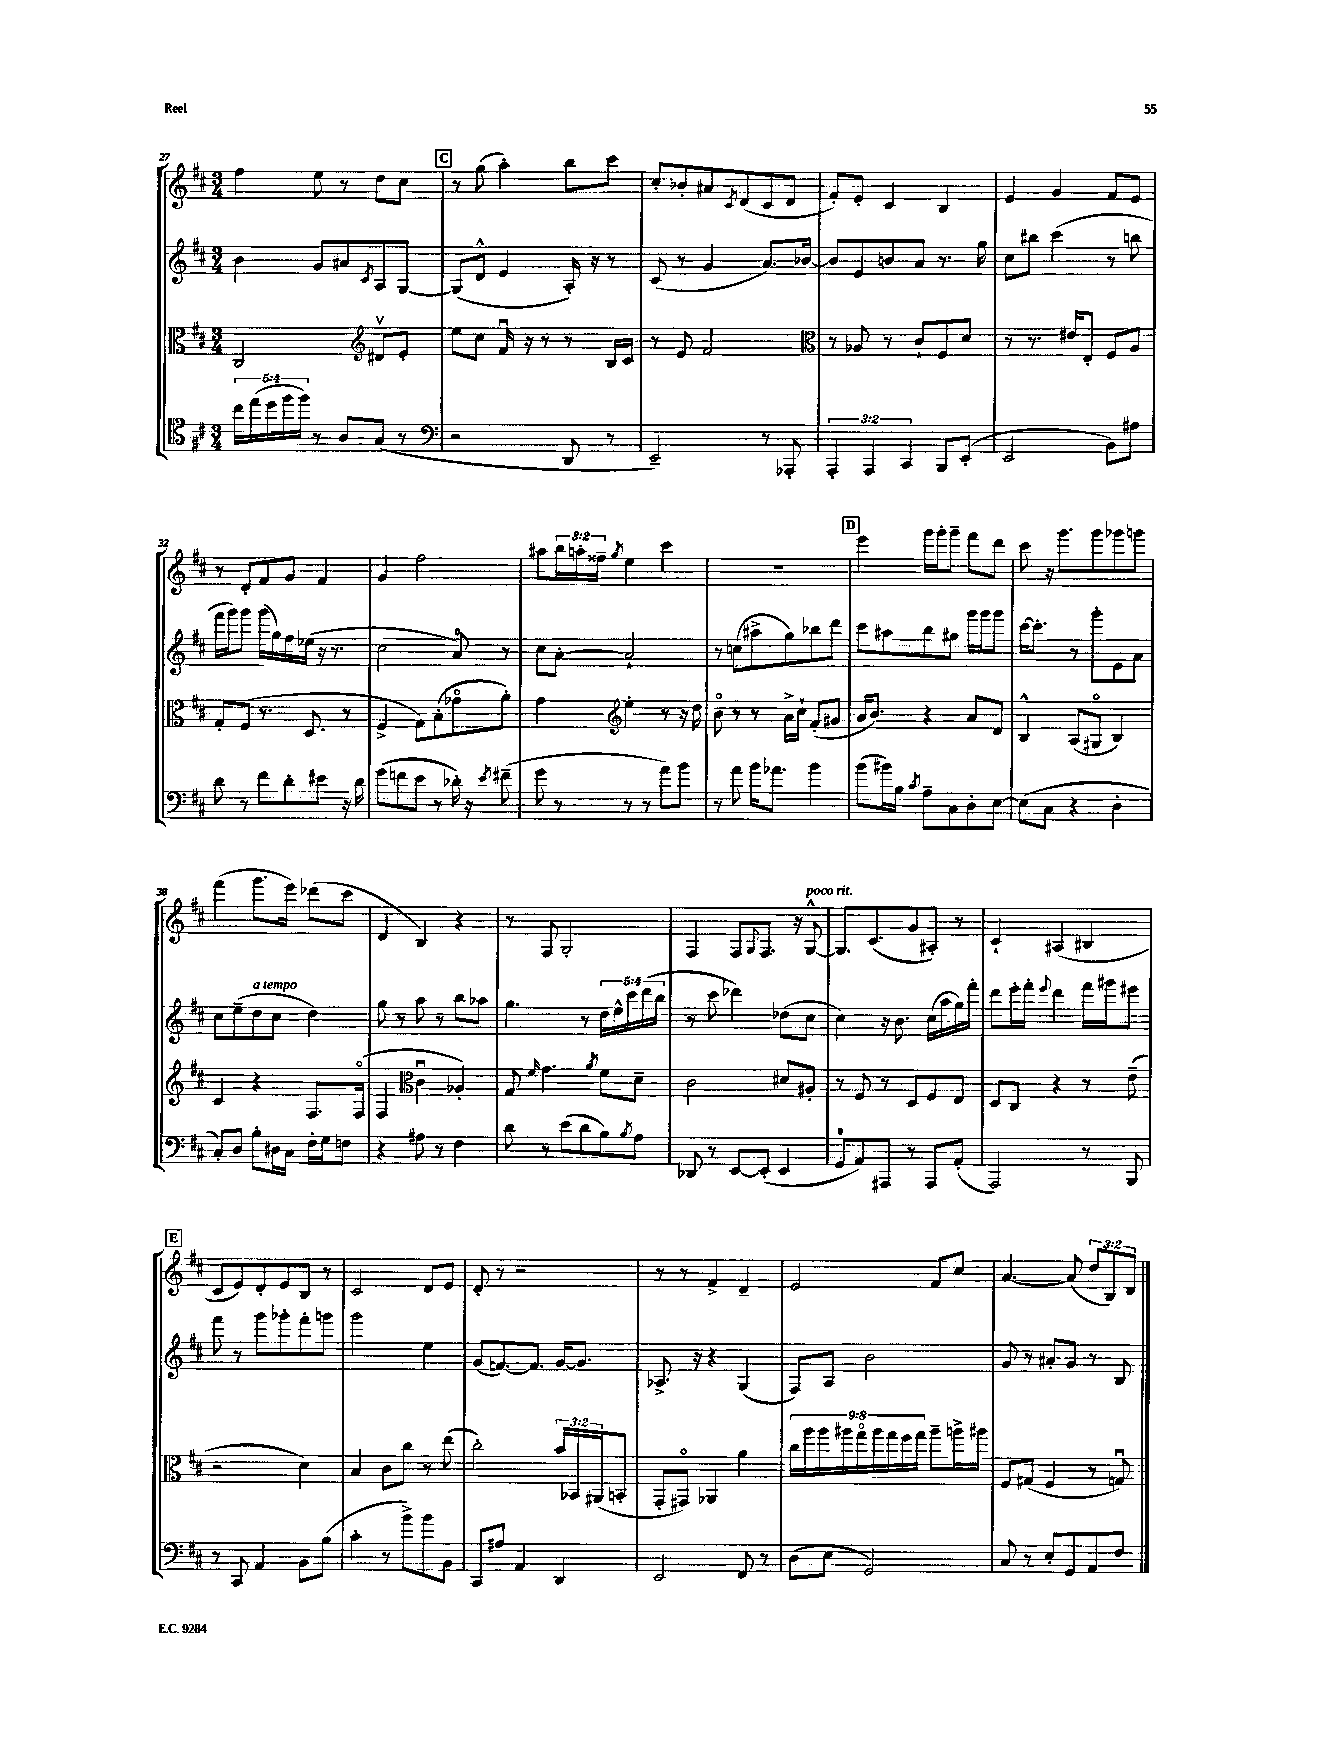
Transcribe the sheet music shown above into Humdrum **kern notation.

**kern	**kern	**kern	**kern
*part4	*part3	*part2	*part1
*staff4	*staff3	*staff2	*staff1
*clefC4	*clefC3	*clefG2	*clefG2
*k[f#c#]	*k[f#c#]	*k[f#c#]	*k[f#c#]
*M3/4	*M3/4	*M3/4	*M3/4
=27	=27	=27	=27
20cc#\LL	2C#/	4b\	4ff#\
(20ee\	.	.	.
20dd\	.	.	.
20ff#\	.	.	.
20ff#\JJ)	.	.	.
8r	.	8g/L	8ee\
8A/L	.	8a#X/	8r
*	*clefG2	*	*
.	.	8qc#/	.
(8G/J	8d#Xv/L	8A/	8dd\L
8r	8e'/J	[8G/J	8cc#\J
!!LO:REH:place=s1:t=C
=28	=28	=28	=28
*clefF4	*	*	*
2r	8ee\L	(8G/L]	8r
.	8cc#\J	8d^^/J	(8gg\
.	16f#u/	4e/	4aa'\)
.	16r	.	.
.	8r	.	.
8DD/	8r	16A'/)	8bb\L
.	.	16r	.
8r	16B/LL	8r	8ccc#\J
.	16c#/JJ	.	.
=29	=29	=29	=29
2EE~/)	8r	(8c#/	8cc#'/L
.	8e/	8r	8b-X'/
.	2f#/	4g/	8a#X/
.	.	.	8qc#/
.	.	.	(8d/
8r	.	8.a/L)	8c#/
8AAA-X'/	.	.	8d/J
.	.	[16b-X/Jk	.
=30	=30	=30	=30
*	*clefC3	*	*
6AAA'/	8r	8b-/L]	8f#'/L)
.	8A-X/	8e/	8e'/J
6AAA/	.	.	.
.	8r	8bn/	4c#/
6CC#/	.	.	.
.	8c#`/L	8a/J	.
8BBB/L	8F#/	8.r	4B/
(8EE'/J	8d/J	.	.
.	.	16gg\	.
=31	=31	=31	=31
2EE/	8r	8cc#\L	4e/
.	8.r	8bb#X\J	.
.	.	(4ccc#\	4g/
.	16e#X/KL	.	.
.	8E'/J	.	.
8BB\L)	8F#/L	8r	8f#/L
8A#X\J	8A/J	8bbn\	8e/J
!!LO:LB:g=z
=32	=32	=32	=32
8d\	8G'/L	16fff#\LL	8r
.	.	16ggg\J)	.
8r	(8F#/J	8ggg\J	8d'/L
8f#\L	8.r	(16ggg\LL	8f#/
.	.	16gg\)	.
8d'\	.	16ff#\	8g/J
.	8.D/	(16ee-X\JJ	.
8e#X\J	.	16r	4f#/
.	.	8.r	.
16r	8r	.	.
16d\	.	.	.
=33	=33	=33	=33
(8g\L	4F#^/	2cc#\	4g/
8fn\	.	.	.
8e\J	8G\L)	.	2ff#\
8r	(8B'\	.	.
16d-X'\)	8g-X\	8a/)	.
16r	.	.	.
8qe/	.	.	.
(8f#X~\	8a'\J)	8r	.
=34	=34	=34	=34
8g\	4g\	8cc#\L	8aa#X\L
8r	.	[8a'\J	24bb\L
.	.	.	24aan'\
.	.	.	24ff##X~\JJ
*	*clefG2	*	*
.	.	.	8qgg/
8r	4ee'\	2a`/]	4ee\
8r	.	.	.
8a\L)	8r	.	4ccc#\
8b\J	16r	.	.
.	16dd\	.	.
=35	=35	=35	=35
8r	8b\	8r	2.r
8a\	8r	(8ccn\L	.
16b\KL	8r	8aa#X^\	.
8.a-X\J	.	.	.
.	16a^\LL	8gg\)	.
.	16cc#`\JJ	.	.
4b\	(8f#'/L	8bb-X\	.
.	8g#X/J	8ddd\J	.
!!LO:REH:place=s1:t=D
=36	=36	=36	=36
(8b\L	16a/KL	8ccc#\L	4eee\
.	8.b/J)	.	.
16b#X\L)	.	8aa#X\	.
16B\JJ	.	.	.
8qc#/	.	.	.
8A~\L	4r	8bb\	16ggg\LL
.	.	.	16ggg'\J
8C#\	.	8gg#X\J	8ggg~\J
8D'\	8a/L	16ggg\LL	8fff#\L
.	.	16ggg\J	.
[8E\J	8d/J	8ggg\J	8ddd\J
=37	=37	=37	=37
(8E\L]	4B^^/	[16ccc#\KL	8ccc#\
.	.	8.ccc#'\J]	.
8C#\J	.	.	16r
.	.	.	8.ggg\L
4r	(8A/L	8r	.
.	8G#X/J	8ggg'\L	8ggg\
4D'\	4B/)	8e\	8ggg-X\
.	.	8a\J	8gggn\J
!!LO:LB:g=z
=38	=38	=38	=38
8C#'/L)	4c#/	8cc#\L	(4fff#\
8D/J	.	(8ee~\	.
!	!	!LO:TX:a:i:t=a tempo	!
8B'\L	4r	8dd\	8.ggg\L
16D#X\L	.	8cc#\J	.
16C#\JJ	.	.	16eee\Jk)
16F#'\LL	8.F#/L	4dd\)	(8ddd-X\L
16G\J	.	.	.
8Fn\J	.	.	8ccc#\J
.	(16F#/Jk	.	.
=39	=39	=39	=39
4r	4F#/	8gg\	4d/
.	.	8r	.
*	*clefC3	*	*
8A#X\	4c#u\	8aa\	4B/)
8r	.	8r	.
4F#\	4A-X'/)	8bb\L	4r
.	.	8aa-X\J	.
=40	=40	=40	=40
8d\	8G/	4.gg\	8r
.	16qqf#/	.	.
8r	4.g\	.	8F#/
(8e\L	.	.	2G'/
8d\	.	8r	.
.	8qa/	.	.
8B\)	8f#\L	20dd\LL	.
.	.	20ee^^\	.
.	.	20ccc#\	.
8qB/	.	.	.
8A\J	8d~\J	.	.
.	.	(20ddd\	.
.	.	20bb\JJ	.
=41	=41	=41	=41
8DD-X/	2c#\	8r	4F#/
8r	.	8ccc#\	.
[8EE/L	.	4ddd-X\)	8F#/L
.	.	.	8qqG/
(8EE'/J]	.	.	8.F#/J
4EE/	8d#X/L	(8dd-X\L	.
.	.	.	16r
!	!	!	!LO:TX:a:i:t=poco rit.
.	8A#X'/J	8cc#\J	[8G^^/
=42	=42	=42	=42
8GG/L	8r	4cc#\)	8.G/L]
8AA/)	8F#/	.	.
.	.	.	(8.c#/
8AAA#X/J	8r	16r	.
.	.	8.b\	.
8r	8D/L	.	8g/
8AAA#/L	8F#/	(16cc#\LL	8A#X'/J)
.	.	16aa\	.
(8AA'/J	8E/J	16gg\)	8r
.	.	16fff#'\JJ	.
=43	=43	=43	=43
2AAA/)	8D/L	8ddd\L	4c#`/
.	8C#/J	16eee'\L	.
.	.	16fff#'\JJ	.
.	.	8qqeee/	.
.	4r	4ddd\	(4A#X/
8r	8r	16fff#\LL	4B#X/
.	.	16ggg#X\J	.
8BBB/	(8e~\	8eee#X\J	.
!!LO:LB:g=z
!!LO:REH:place=s1:t=E
=44	=44	=44	=44
8r	2r	8fff#\	8c#/L
8CC#/	.	8r	8e/)
4AA/	.	8ggg\L	8d'/
.	.	8ggg-X'\	8e/
8BB\L	4d\)	8fff#'\	8B/J
(8B\J	.	8gggn\J	8r
=45	=45	=45	=45
4c#'\	4B/	2ggg\	2c#/
8r	8c#\L	.	.
8b^\L)	8cc#\J	.	.
8b\	8r	4ee\	8d/L
8BB\J	(8ee\	.	8e/J
=46	=46	=46	=46
8CC#/L	2cc#'\)	(8g/L	8d'/
8A#X/J	.	[8.fn/)	8r
4AA/	.	.	2r
.	.	8.f/J]	.
4DD/	24b/LL	[16g/KL	.
.	24BB-X/	.	.
.	.	8.g/J]	.
.	(24AA#X/J	.	.
.	8BBn'/J	.	.
=47	=47	=47	=47
2EE/	8GG'/L	8.A-X^/	8r
.	8GG#X/J)	.	8r
.	.	16r	.
.	4AA-X/	4r	4f#^/
8FF#/	4a\	(4G/	4d~/
8r	.	.	.
=48	=48	=48	=48
(8D\L	18cc#\LL	8F#/L)	2e/
.	18aa\	.	.
.	18aa\	.	.
8E\J	.	8A/J	.
.	18aa#X\	.	.
.	18gg\	.	.
2GG/)	.	2b\	.
.	18aa#\	.	.
.	18gg\	.	.
.	18ff#\	.	.
.	18gg\JJ	.	.
.	8aa#~\L	.	8f#/L
.	16aan^\L	.	8cc#/J
.	16aa#X\JJ	.	.
=49	=49	=49	=49
8C#/	8F#/L	8g/	[4.a/
8r	(8G#X/J	8r	.
8E'/L	4F#/	8a#X'/L	.
8GG/	.	8g/J	(8a/]
8AA/	8r	8r	12dd/L
.	.	.	12B/)
8F#/J	8Gnu/)	8B/	.
.	.	.	12d/J
==	==	==	==
*-	*-	*-	*-
